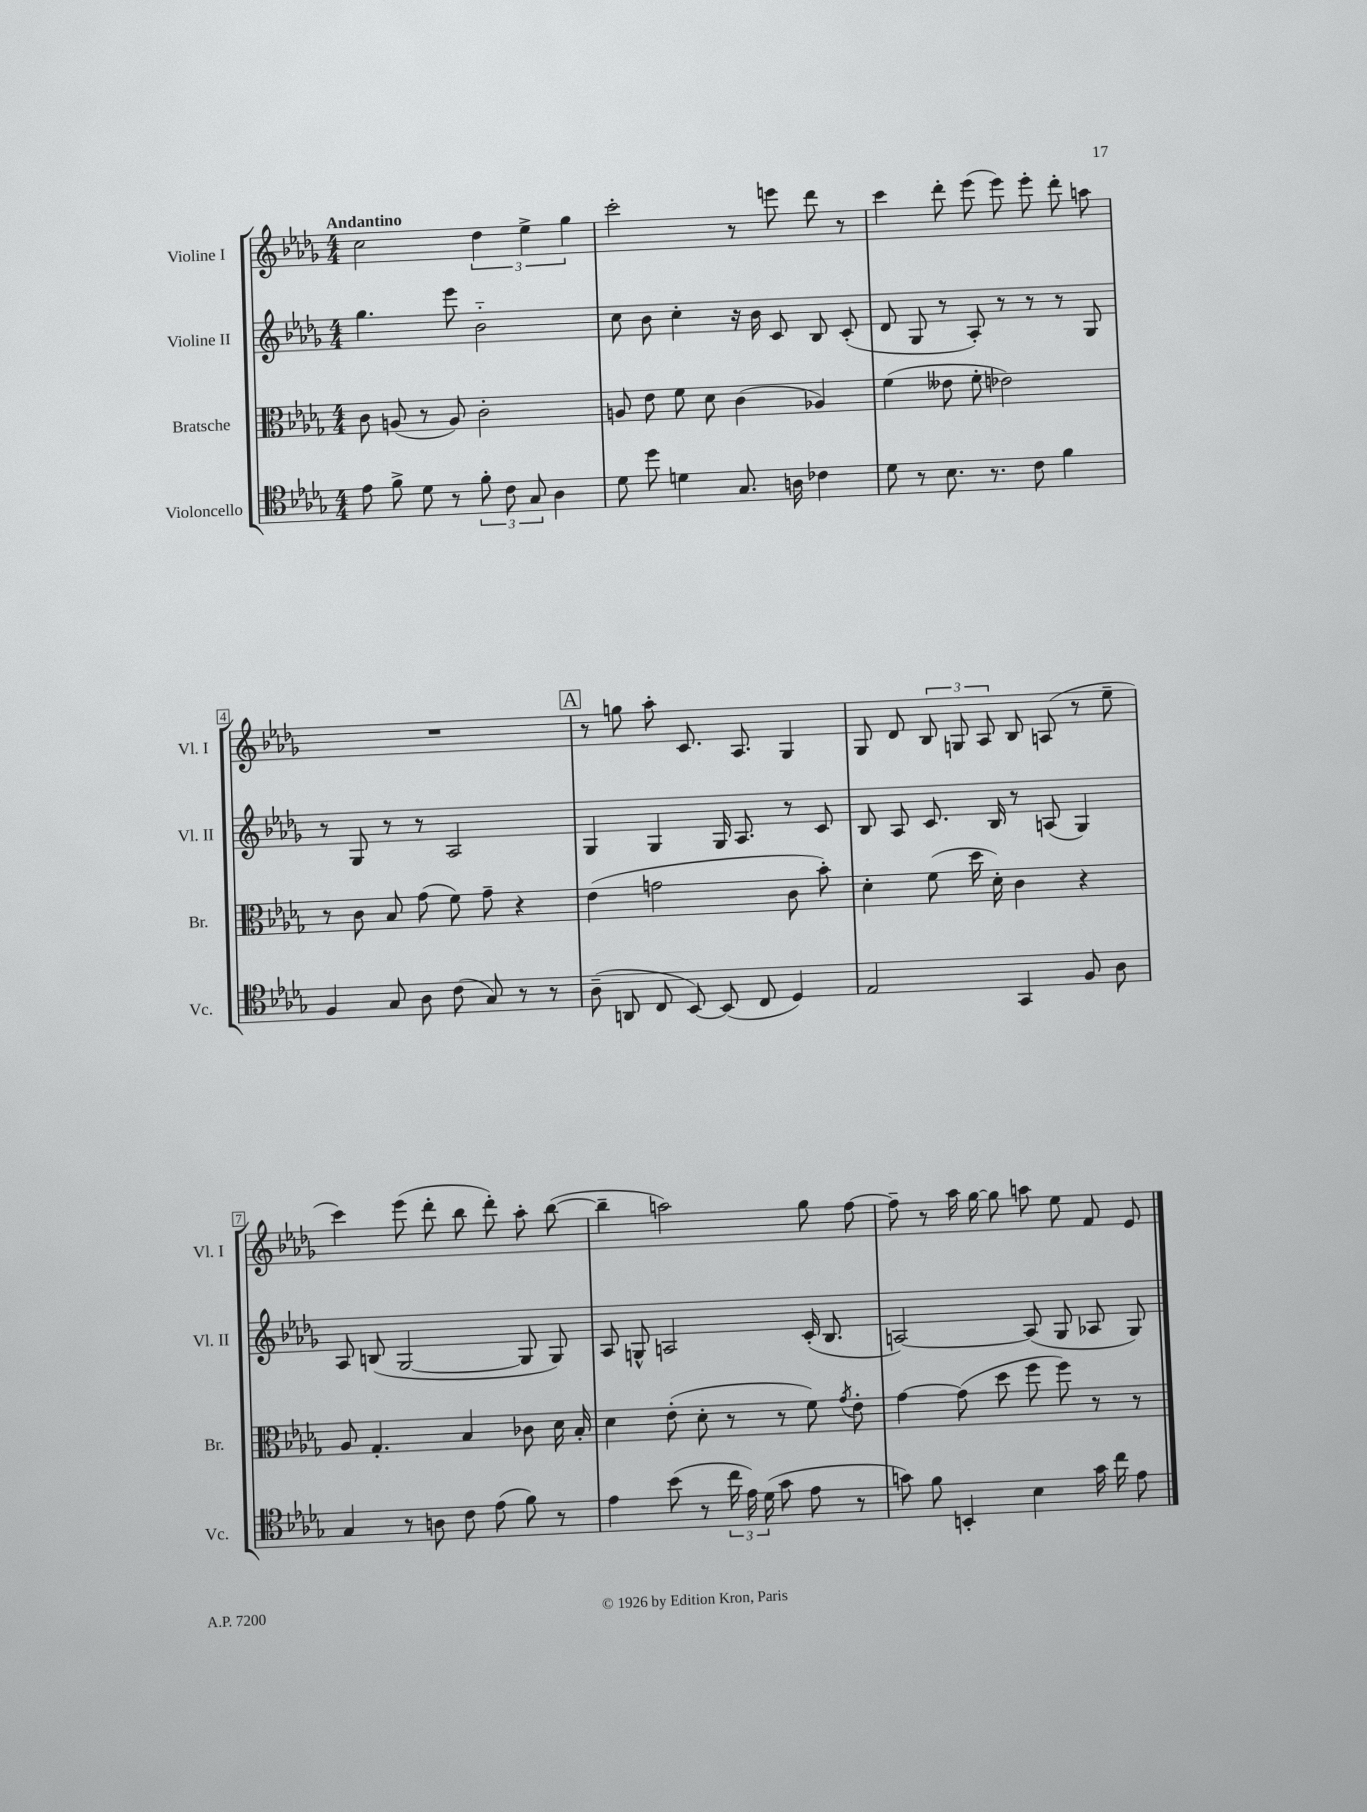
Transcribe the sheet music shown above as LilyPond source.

<<
\new StaffGroup <<
\new Staff = "s0" \with { instrumentName = "Violine I" shortInstrumentName = "Vl. I" } {
    \clef treble \key des \major \numericTimeSignature \time 4/4 \tempo "Andantino"
    \autoBeamOff c''2 \tuplet 3/2 { des''4 ees''4-> ges''4 } |
    c'''2-. r8 e'''8 des'''8 r8 |
    c'''4 des'''8-. ees'''8( ees'''8) ees'''8-. des'''8-. a''8 |
    R1 |
    \mark \markup { \box "A" } r8 g''8 aes''8-. c'8. aes8. ges4 |
    ges8 des'8 \tuplet 3/2 { bes8 g8 aes8 } bes8 a8( r8 ees''8-- |
    c'''4) ees'''8( des'''8-. bes''8 des'''8-.) aes''8-. bes''8~( |
    bes''4-- a''2) ges''8 f''8~ |
    f''8-- r8 aes''16 ges''16~ ges''8 a''8 ees''8 f'8 ees'8 \bar "|." |
}
\new Staff = "s1" \with { instrumentName = "Violine II" shortInstrumentName = "Vl. II" } {
    \clef treble \key des \major \numericTimeSignature \time 4/4
    \autoBeamOff ges''4. ees'''8 bes'2-_ |
    c''8 bes'8 c''4-. r16 bes'16 c'8 bes8 c'8-.( |
    des'8 ges8 r8 aes8-.) r8 r8 r8 ges8 |
    r8 ges8 r8 r8 aes2 |
    \mark \markup { \box "A" } ges4 ges4 ges16 aes8. r8 c'8 |
    bes8 aes8 c'8. bes16 r8 a8( ges4) |
    aes8 b8( ges2~ ges8 ges8) |
    aes8 g8-^ a2 c'16-.( bes8. |
    a2~) a8( ges8 aes8 ges8) \bar "|." |
}
\new Staff = "s2" \with { instrumentName = "Bratsche" shortInstrumentName = "Br." } {
    \clef alto \key des \major \numericTimeSignature \time 4/4
    \autoBeamOff c'8 a8( r8 a8) c'2-. |
    a8 ees'8 f'8 des'8 c'4( aes4) |
    f'4( eeses'8 f'8-. ees'2) |
    r8 c'8 bes8 ges'8( f'8) ges'8-- r4 |
    \mark \markup { \box "A" } ees'4( g'2 c'8 bes'8-.) |
    des'4-. f'8( des''16 des'16-.) c'4 r4 |
    aes8 ges4.-. bes4 ces'8 des'16 bes16-. |
    des'4 ees'8-.( des'8-. r8 r8 f'8) \acciaccatura { ges'8 } ees'8-. |
    ges'4~ ges'8( des''8 f''8 f''8) r8 r8 \bar "|." |
}
\new Staff = "s3" \with { instrumentName = "Violoncello" shortInstrumentName = "Vc." } {
    \clef tenor \key des \major \numericTimeSignature \time 4/4
    \autoBeamOff ees'8 f'8-> des'8 r8 \tuplet 3/2 { f'8-. c'8 ges8 } aes4 |
    des'8 des''8 d'4 ges8. a16 ces'4 |
    des'8 r8 bes8. r8. c'8 f'4 |
    f4 ges8 aes8 c'8( ges8) r8 r8 |
    \mark \markup { \box "A" } aes8--( a,8 c8 bes,8~) bes,8( c8 des4) |
    ees2 ges,4 f8 aes8 |
    ges4 r8 a8 c'8 ees'8( f'8) r8 |
    ees'4 bes'8( r8 \tuplet 3/2 { c''16 ees'16) des'16( } ges'8 ees'8 r8 |
    g'8) f'8 b,4-. bes4 g'16 c''16 ees'8 \bar "|." |
}
>>
>>
\layout { \context { \Score \override BarNumber.stencil = #(make-stencil-boxer 0.1 0.3 ly:text-interface::print) } }
